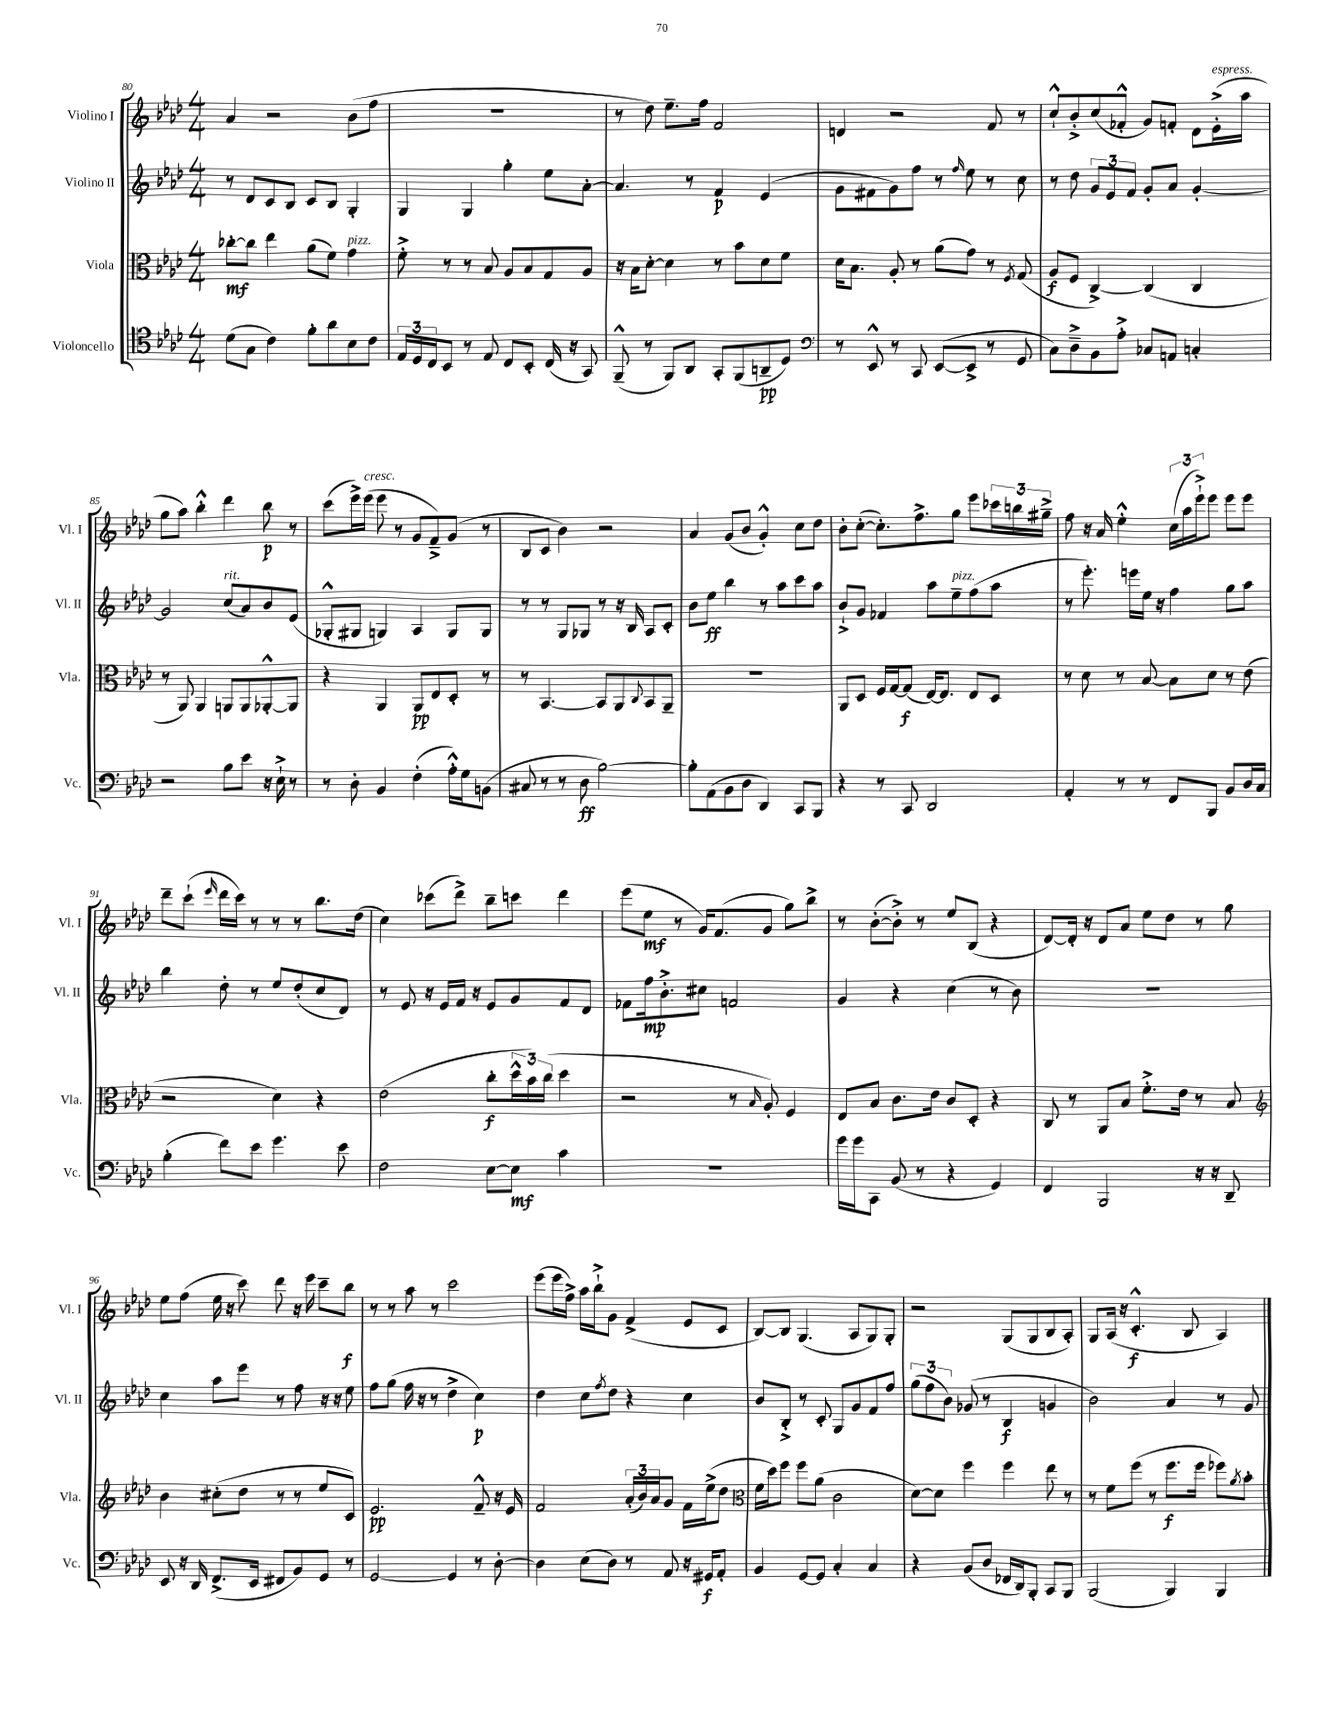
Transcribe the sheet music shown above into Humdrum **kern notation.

**kern	**kern	**kern	**kern
*staff4	*staff3	*staff2	*staff1
*clefC4	*clefC3	*clefG2	*clefG2
*k[b-e-a-d-]	*k[b-e-a-d-]	*k[b-e-a-d-]	*k[b-e-a-d-]
*M4/4	*M4/4	*M4/4	*M4/4
(8d-\L	[8cc-'\L	8r	4a-/
8G\J	8cc-\]J	8d-/L	.
4c\)	4ee-\	8c/	2r
.	.	8B-/J	.
8f'\L	(8a-\L	8c/L	.
8a-\	8f\J)	8B-/J	.
8B-\	4g\	4G'/	(8b-\L
8c\J	.	.	8ff\J
=	=	=	=
24E-/LL	8f'^\	4G/	1r
24D-/	.	.	.
24C/J	.	.	.
8BB-/J	8r	.	.
8r	8r	4G/	.
8E-/	8B-/	.	.
8C/L	8A-/L	4gg'\	.
8BB-'/J	8B-/	.	.
(16C/	8G/	8ee-\L	.
16r	.	.	.
8GG/)	8A-/J	[8a-'\J	.
=	=	=	=
(8FF~^^/	16r	4.a-/]	8r
.	16B-\LK	.	.
8r	[8d-'\J	.	8dd-\)
8FF/L)	4d-\]	.	8.ee-~\L
8AA-/J	.	8r	.
.	.	.	16ff\Jk
8GG'/L	8r	4f/	2f/
(8FF/	8b-\L	.	.
8AA~/	8d-\	(4e-/	.
8D-/J)	8f\J	.	.
=	=	=	=
*clefF4	*	*	*
8r	16d-\LK	8g\L	4d/
.	8.B-\J	.	.
8EE-^^/	.	8f#\	.
8r	8A-'/	8g\)	2r
8CC/	8r	8ff\J	.
([8EE-/L	(8a-\L	8r	.
.	.	16qqff/	.
8EE-^/]J	8g\J)	8ee-\	.
8r	8r	8r	8f/
.	8qF/	.	.
8GG/	(8G/	8cc\	8r
=	=	=	=
8C\L)	8A-/L	8r	8cc`^^/L
8D-~^\	8F/J	8dd-\	8b-'^/
8BB-\	[4C^/)	12g/L	(8cc/
.	.	12e-/	.
8A-'^\J	.	.	8f-'^^/J
.	.	12f/J	.
8C-/L	(4C/]	8g'/L	8g/L)
8AA/J	.	8a-/J	8f'/J
4C'/	4C/	[4g'/	8d-\L
.	.	.	(16e-'^\L
.	.	.	16aa-\JJ
=	=	=	=
2r	8r	2g/]	8gg\L
.	8AA-/)	.	8aa-\J)
.	4AA-/	.	4bb-'^^\
8B-\L	8AA/L	(8cc/L	4ddd-\
8e-\J	8AA/	8a-/)	.
16r	[8AA-'^^/	8b-/	8bb-\
16E-`^\	.	.	.
8r	8AA-/]J	(8e-/J	8r
=	=	=	=
8r	4r	8G-'^^/L	(8ccc\L
8D-'\	.	8G#/J	16eee-^\L)
.	.	.	(16eee-\JJ
4BB-/	4AA-/	4G/)	8eee-\
.	.	.	8r
(4F'\	8AA-/L	4A-/	8g/L
.	8E-/	.	8f~^/)
16A-'^^\LL)	8D-'/J	8G/L	(8g/J
16G\J	.	.	.
(8BB\J	8r	8G/J	8r
=	=	=	=
8C#/	8r	8r	8B-/L
8r	[4.BB-/	8r	8c/J
8r	.	8G/L	4b-\)
8D-\	.	8G-/J	.
[2B-\)	8BB-/]L	8r	2r
.	8AA-/	16r	.
.	.	16B-/	.
.	8qqC/	.	.
.	8BB-/	8A-/L	.
.	8AA-~/J	8c'/J	.
=	=	=	=
8B-'\]L	1r	8b-\L	4a-/
(8AA-\	.	8ee-\J	.
8BB-\	.	4bb-\	(8g/L
8D-\J	.	.	8b-/J
4DD-/)	.	8r	4g'^^/)
.	.	8aa-\L	.
8CC/L	.	8ccc\	8cc\L
8BBB-/J	.	8aa-\J	8dd-\J
=	=	=	=
4r	8AA-/L	8b-`^/L	8b-'\L
.	8D-/J	8g/J	([8cc'\J
8r	16F/LL	4f-/	8.cc'\]L)
.	[16G/J	.	.
8CC/	(8G/]J	.	.
.	.	.	8.ff^\
2DD-/	[16E-/LK)	8aa-\L	.
.	8.E-/]J	.	.
.	.	8ee-~\	8gg\J
.	8E-/L	(8ff\	8eee-\L
.	8D-/J	8aa-\J	24ccc-\L
.	.	.	24bb\
.	.	.	24gg#~^\JJ
=	=	=	=
4AA-'/	8r	8r	8ff\
.	8d-\	8.eee-'\)	16r
.	.	.	16a-/
8r	8r	.	4ee-'^^\
.	.	16eee\LL	.
8r	[8B-/	16ee-\JJ	.
.	.	16r	.
8FF/L	8B-\]L	4ff\	(24cc\LL
.	.	.	24aa-\
.	.	.	24eee-`^\J)
8BBB-/J	8d-\J	.	8eee-\J
8BB-/L	8r	8gg\L	8eee-\L
16D-/L	(8e-\	8aa-\J	8eee-\J
16C/JJ	.	.	.
=	=	=	=
(4B-'\	2r	4bb-\	8ddd-~\L
.	.	.	(8ccc`\J
.	.	.	16qqeee-/
8f\L)	.	8dd-'\	16ddd-\LL
.	.	.	16ccc\JJ)
8e-\J	.	8r	8r
4.g\	4d-\)	8ee-/L	8r
.	.	(8dd-'/	8r
.	4r	8cc/	8.bb-\L
8e-\	.	8d-/J)	.
.	.	.	(16dd-\Jk
=	=	=	=
2F\	(2e-\	8r	4cc\)
.	.	8e-/	.
.	.	16r	(8ccc-\L
.	.	16e-/LL	.
.	.	16f/JJ	8ddd-^\J)
.	.	16r	.
[8E-\L	8cc'\L	8e-/L	8bb-~\L
8E-\]J	24dd-^^\L	8g/	8ccc\J
.	24b-\)	.	.
.	(24cc\JJ	.	.
4c\	4dd-\	8f/	4ddd-\
.	.	8d-/J	.
=	=	=	=
1r	2r	8f-\L	(8eee-\L
.	.	16ff\k	8ee-\J
.	.	8.b-'^\	.
.	.	.	8r
.	.	8cc#\J	16g/LK)
.	.	.	(8.f/
.	8r	2f/	.
.	16qqB-/	.	.
.	8A-'/)	.	8g/J
.	4F/	.	8gg\L)
.	.	.	8bb-^\J
=	=	=	=
16g\LL	8E-/L	4g/	8r
16g\J	.	.	.
8CC\J	8B-/J	.	([8b-'\L
(8BB-/	8.c\L	4r	8b-'^\]J)
8r	.	.	8r
.	16e-\Jk	.	.
4r	8c/L	(4cc\	8ee-/L
.	8D-'/J	.	(8B-/J
4GG/)	4r	8r	4r
.	.	8b-\)	.
=	=	=	=
4FF/	8C/	1r	[8d-/L)
.	8r	.	16d-'/]Jk
.	.	.	16r
2BBB-/	8AA-/L	.	8d-/L
.	8B-/J	.	8a-/J
.	8.f'^\L	.	8ee-\L
.	.	.	8dd-\J
.	16e-\Jk	.	.
16r	8r	.	8r
16r	.	.	.
8DD-~/	8B-/	.	8gg\
=	=	=	=
*	*clefG2	*	*
8EE-/	4b-\	4cc\	8ee-\L
16r	.	.	(8ff\J
16DD-/	.	.	.
(8.FF^/L	(8cc#'\L	8aa-\L	16ee-\
.	.	.	16r
.	8dd-\J	8eee-\J	8ccc\)
16EE-/Jk	.	.	.
8FF#/L	8r	8r	8ddd-\
8BB-/)	8r	8ff\	16r
.	.	.	16eee-\
8GG/J	8ee-/L	16r	8ccc~\L
.	.	16r	.
8r	8c/J)	8ee-\	8bb-\J
=	=	=	=
[2GG/	2.e-/	8ff\L	8r
.	.	(8gg\J	8r
.	.	16ff\	8aa-\
.	.	16r	.
.	.	8r	8r
4GG/]	.	4dd-^\	2ccc\
8r	8f~^^/	4cc\)	.
[8D-'\	16r	.	.
.	16e-/	.	.
=	=	=	=
4D-\]	2f/	4dd-\	(8eee-\L
.	.	.	16eee-\L
.	.	.	16ff^\JJ)
(8E-\L	.	8cc\L	16aa-\LL
.	.	.	16bb-`^\J
.	.	8qff/	.
8D-\J)	.	8dd-\J	8g\J
8r	(24a-'/LL	4r	(4f^/
.	24b-/)	.	.
.	24a-/J	.	.
8AA-/	8g/J	.	.
16r	16f\LL	4cc\	8e-/L
16GG#/LK	(16ee-^\J	.	.
8AA-'/J	8dd-\J	.	8c/J
=	=	=	=
*	*clefC3	*	*
4BB-/	16f\LL	8b-/L	[8B-/L)
.	16dd-\J)	.	.
.	8ff\J	8B-'^/J	8B-/]J
[8GG/L	8ff\L	8r	(4.G/
8GG/]J	(8a-\J	8c'/	.
4C'/	2c\	8G/L	.
.	.	8g/	8A-/L
4C/	.	8f/	8G/)
.	.	8ff/J	8G'/J
=	=	=	=
4r	[8d-\L)	(12gg\L	2r
.	.	12ff\	.
.	8d-\]J	.	.
.	.	12b-\J)	.
(8BB-/L	4ff\	(8g-/	.
8D-/J	.	8r	.
16FF-/LL	4ff\	4B-/	(8G/L
16DD-/J)	.	.	.
8BBB-'/J	.	.	8G/
8CC/L	8ee-\	4g/	8B-/
8BBB-/J	8r	.	8A-'/J)
=	=	=	=
(2BBB-/	8r	2b-\)	8G/L
.	8f\L	.	(16A-/Jk
.	.	.	16r
.	(8ff\J	.	4.c'^^/
.	8r	.	.
4BBB-/)	8.ff\L	4a-/	.
.	.	.	8B-/
.	16ff\Jk	.	.
4BBB-/	8ff-\L)	8r	4A-/)
.	8qa-/	.	.
.	8b-'\J	8g/	.
==	==	==	==
*-	*-	*-	*-
